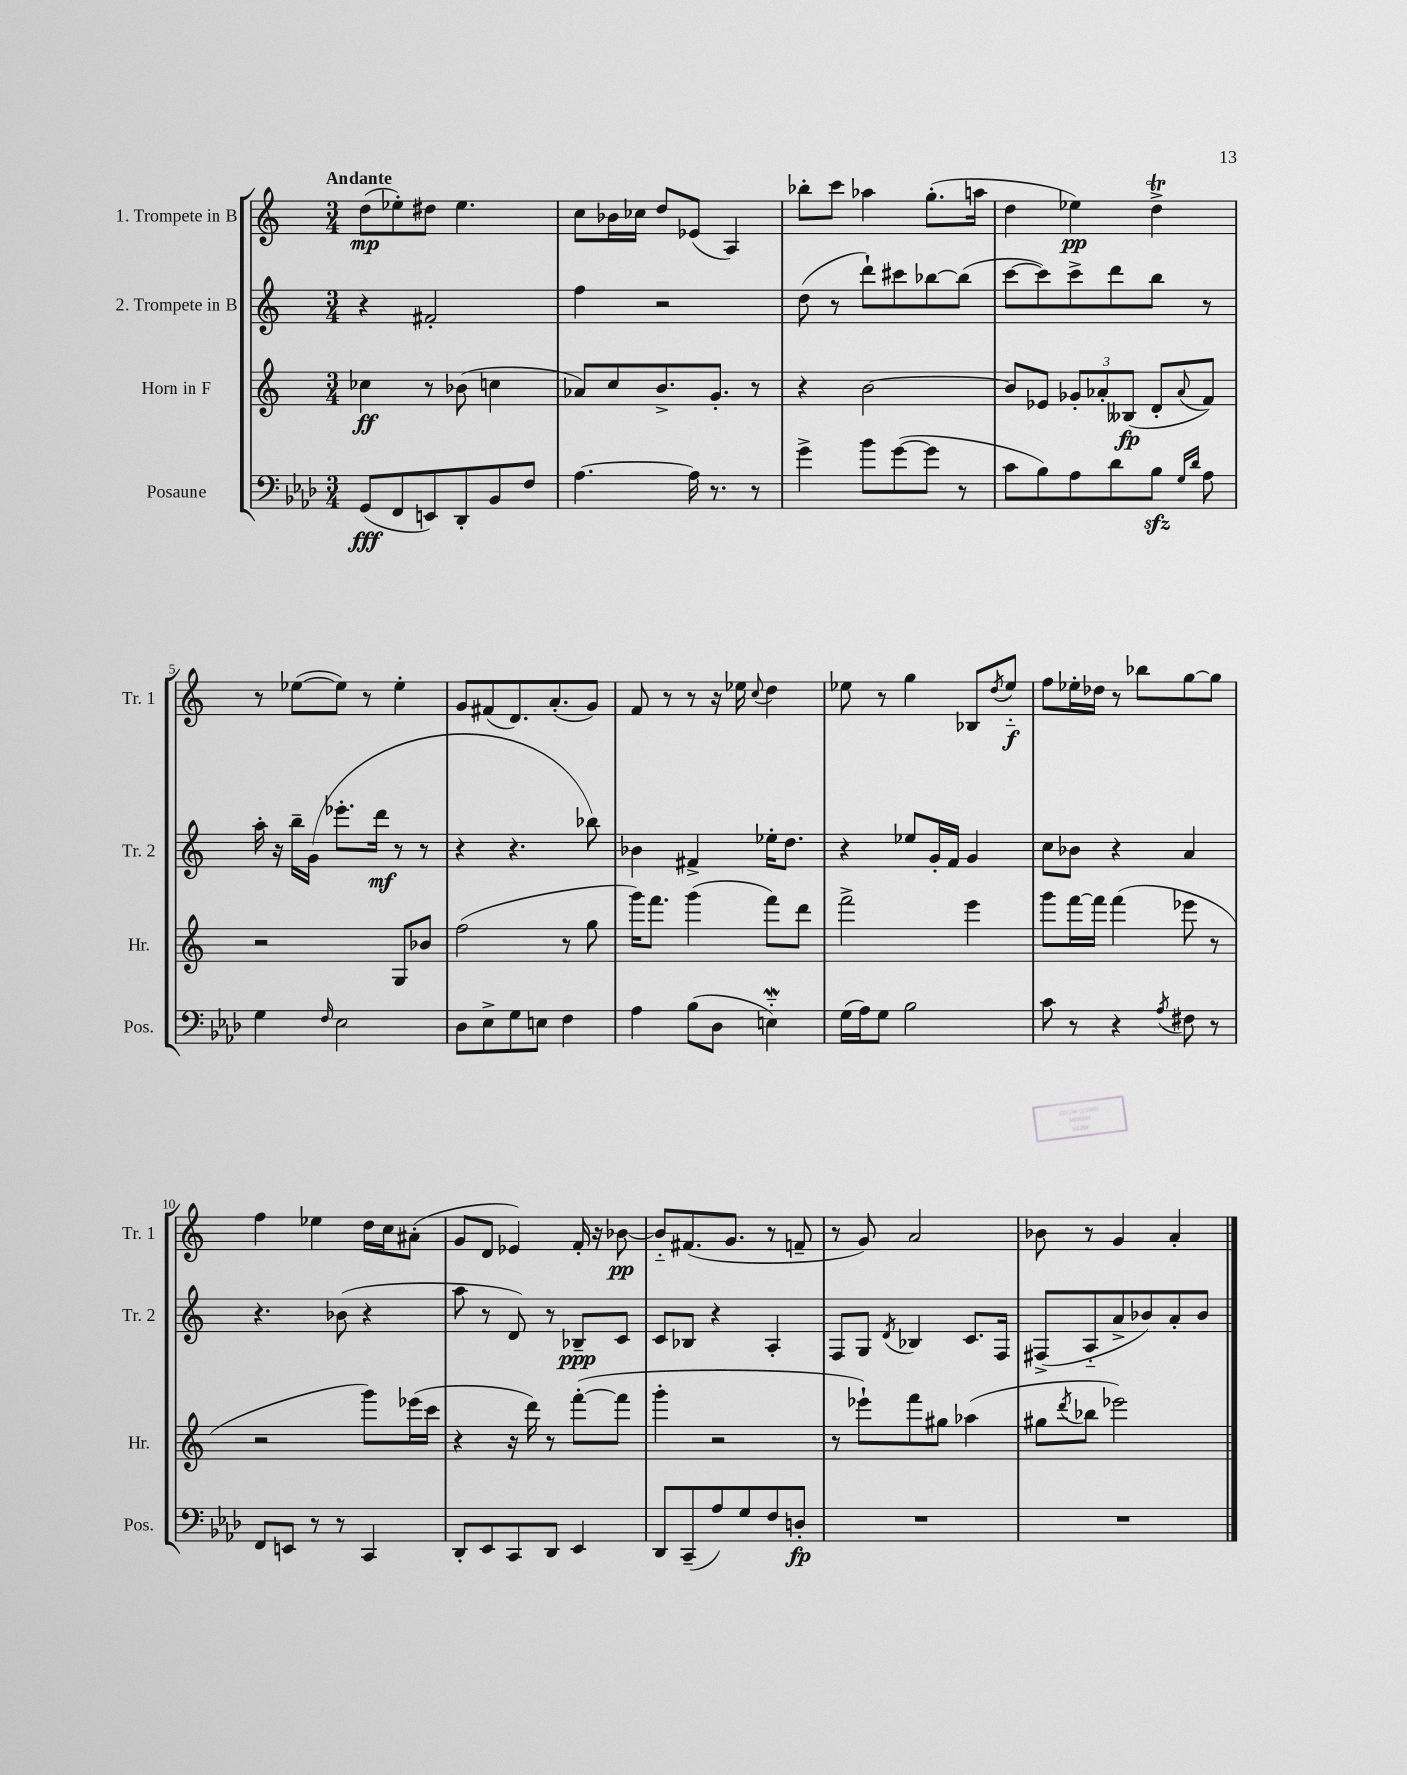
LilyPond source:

<<
\new StaffGroup <<
\new Staff = "s0" \with { instrumentName = "1. Trompete in B" shortInstrumentName = "Tr. 1" } {
    \clef treble \key c \major \numericTimeSignature \time 3/4 \tempo "Andante"
    d''8\mp( ees''8-.) dis''8 ees''4. |
    c''8 bes'16 ces''16 d''8 ees'8( a4) |
    bes''8-. c'''8 aes''4 g''8.-.( a''16 |
    d''4 ees''4\pp) d''4->\trill |
    r8 ees''8~( ees''8) r8 ees''4-. |
    g'8 fis'8( d'8.) a'8.-.( g'8) |
    f'8 r8 r8 r16 ees''16 \appoggiatura { c''8 } d''4 |
    ees''8 r8 g''4 bes8 \acciaccatura { d''8 } ees''8-_\f |
    f''8 ees''16-. des''16 r8 bes''8 g''8~ g''8 |
    f''4 ees''4 d''16 c''16 ais'8-.( |
    g'8 d'8 ees'4) f'16-. r16 bes'8~\pp |
    bes'8-_ fis'8.( g'8. r8 f'8-- |
    r8 g'8) a'2 |
    bes'8 r8 g'4 a'4-. \bar "|." |
}
\new Staff = "s1" \with { instrumentName = "2. Trompete in B" shortInstrumentName = "Tr. 2" } {
    \clef treble \key c \major \numericTimeSignature \time 3/4
    r4 fis'2-. |
    f''4 r2 |
    d''8( r8 d'''8-!) cis'''8 bes''8~ bes''8( |
    c'''8~ c'''8) c'''8-> d'''8 b''8 r8 |
    a''16-. r16 b''16-- g'16( ees'''8.-. d'''16\mf r8 r8 |
    r4 r4. bes''8) |
    bes'4 fis'4-> ees''16-. d''8. |
    r4 ees''8 g'16-. f'16 g'4 |
    c''8 bes'8 r4 a'4 |
    r4. bes'8( r4 |
    a''8 r8 d'8) r8 bes8--\ppp c'8 |
    c'8 bes8 r4 a4-. |
    f8 g8 \acciaccatura { d'8 } bes4 c'8. f16 |
    fis8->( a8-_ a'8-> bes'8) a'8-. bes'8 \bar "|." |
}
\new Staff = "s2" \with { instrumentName = "Horn in F" shortInstrumentName = "Hr." } {
    \clef treble \key c \major \numericTimeSignature \time 3/4
    ces''4\ff r8 bes'8( c''4 |
    aes'8) c''8 b'8.-> g'8.-. r8 |
    r4 b'2~ |
    b'8 ees'8 \tuplet 3/2 { ges'8-. aes'8-. beses8\fp( } d'8-. \appoggiatura { aes'8 } f'8) |
    r2 g8 bes'8 |
    f''2( r8 g''8 |
    g'''16) f'''8. g'''4( f'''8) d'''8 |
    f'''2-> e'''4 |
    g'''8 f'''16~ f'''16 f'''4( ees'''8 r8 |
    r2 g'''8) ees'''16( c'''16 |
    r4 r16 d'''16) r8 f'''8~-.( f'''8 |
    g'''4-. r2 |
    r8 ees'''8-!) f'''8 gis''8 aes''4( |
    gis''8 \acciaccatura { d'''8 } bes''8 ees'''2) \bar "|." |
}
\new Staff = "s3" \with { instrumentName = "Posaune" shortInstrumentName = "Pos." } {
    \clef bass \key aes \major \numericTimeSignature \time 3/4
    g,8\fff( f,8 e,8) des,8-. bes,8 f8 |
    aes4.~ aes16 r8. r8 |
    g'4-> bes'8 g'8~( g'8 r8 |
    c'8 bes8) aes8 des'8 bes8\sfz \grace { g16 des'16 } aes8 |
    g4 \grace { f16 } ees2 |
    des8 ees8-> g8 e8 f4 |
    aes4 bes8( des8 e4-_\mordent) |
    g16( aes16) g8 bes2 |
    c'8 r8 r4 \acciaccatura { aes8 } fis8 r8 |
    f,8 e,8 r8 r8 c,4 |
    des,8-. ees,8 c,8 des,8 ees,4 |
    des,8 c,8--( aes8) g8 f8 d8-.\fp |
    R2. |
    R2. \bar "|." |
}
>>
>>
